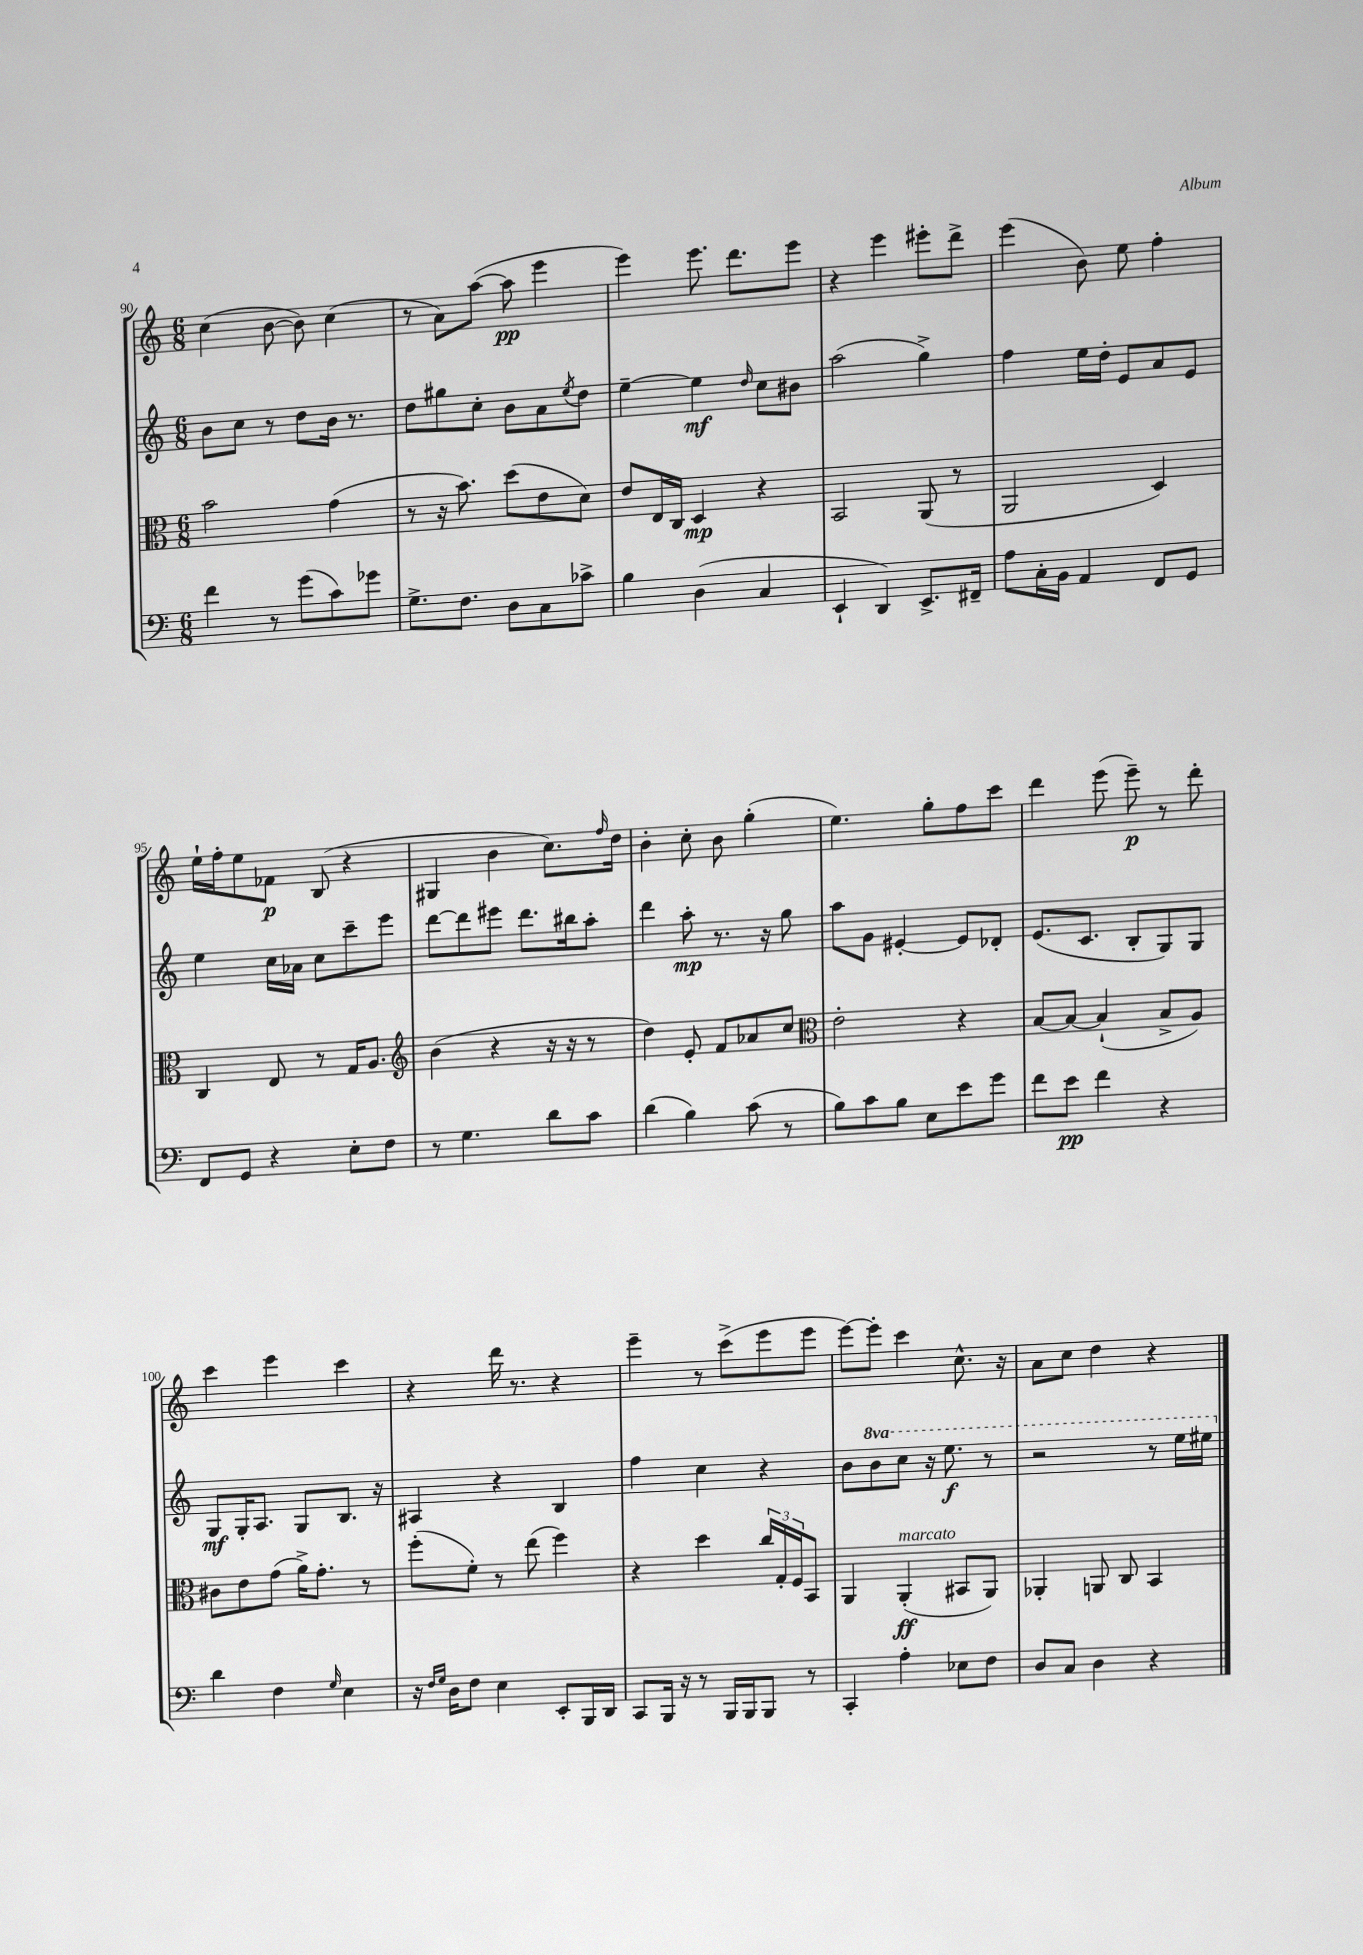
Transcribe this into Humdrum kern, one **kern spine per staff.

**kern	**kern	**kern	**kern
*staff4	*staff3	*staff2	*staff1
*clefF4	*clefC3	*clefG2	*clefG2
*k[]	*k[]	*k[]	*k[]
*M6/8	*M6/8	*M6/8	*M6/8
4f\	2b\	8b\L	(4cc\
.	.	8cc\J	.
8r	.	8r	[8b\
(8g\L	.	8dd\L	8b\])
8c\)	(4g\	16b\Jk	(4cc\
.	.	8.r	.
8g-\J	.	.	.
=	=	=	=
8.G^\L	8r	8dd\L	8r
.	16r	8gg#\	8a\L)
8.F\J	8.b\)	.	.
.	.	8cc'\J	([8aa\J
8D\L	(8dd\L	8b\L	8aa\]
8C\	8e\	8a\	4eee\
.	.	8qee/	.
8c-^\J	8d\J)	8dd\J	.
=	=	=	=
4B\	8e/L	[4ee~\	4eee\)
.	16E/L	.	.
.	16C/JJ	.	.
(4D\	4D/	4ee\]	8.eee\
.	.	.	8.ddd\L
.	.	16qqdd/	.
4C/	4r	8cc\L	.
.	.	8b#\J	8eee\J
=	=	=	=
4EE`/	2BB/	(2aa\	4r
4DD/)	.	.	4eee\
8.EE^/L	(8AA/	4gg^\)	8eee#'\L
.	8r	.	8ddd^\J
16FF#~/Jk	.	.	.
=	=	=	=
8A\L	2AA/	4ff\	(4eee\
16C'\L	.	.	.
16BB\JJ	.	.	.
4AA/	.	16ee\LL	8b\)
.	.	16dd'\JJ	.
.	.	8e/L	8ee\
8FF/L	4D/)	8a/	4ff'\
8GG/J	.	8e/J	.
=	=	=	=
8FF/L	4C/	4ee\	16ee`\LL
.	.	.	16ff'\J
8GG/J	.	.	8ee\
4r	8E/	16cc\LL	8f-\J
.	.	16a-\JJ	.
.	8r	8cc\L	(8B/
8E'\L	16G/LK	8ccc~\	4r
.	8.A/J	.	.
8F\J	.	8eee\J	.
=	=	=	=
*	*clefG2	*	*
8r	(4b\	[8ddd\L	4G#/
4.G\	.	8ddd\]	.
.	4r	8eee#\J	4b\
.	.	8.ddd\L	.
8d\L	16r	.	8.cc\L)
.	16r	16bb#\k	.
8c\J	8r	8aa'\J	.
.	.	.	16qqff/
.	.	.	16dd\Jk
=	=	=	=
(4d\	4dd\)	4ddd\	4b'\
4B\)	8e'/	8aa'\	8cc'\
.	8f/L	8.r	8b\
(8c\	8a-/	.	(4gg'\
.	.	16r	.
8r	8cc/J	8gg\	.
=	=	=	=
*	*clefC3	*	*
8B\L)	2e'\	8aa\L	4.ee\)
8c\	.	8g\J	.
8B\J	.	[4e#'/	.
8E\L	.	.	8gg'\L
8e\	4r	8e#/]L	8ff\
8g\J	.	8d-'/J	8ccc\J
=	=	=	=
8f\L	[8B/L	(8.e/L	4ddd\
8e\J	8B/_J	.	.
.	.	8.c/J	.
4f\	(4B`/]	.	(8eee\
.	.	8B'/L	8eee~\)
4r	8B^/L	8G/)	8r
.	8A/J)	8G/J	8ddd'\
=	=	=	=
4d\	8c#\L	8G/L	4ccc\
.	8e\	16G'/K	.
.	.	8.A/J	.
4F\	(8g\J	.	4eee\
.	16a^\LK)	8G/L	.
.	8.g'\J	.	.
16qqG/	.	.	.
4E\	.	8.B/J	4ccc\
.	8r	.	.
.	.	16r	.
=	=	=	=
16r	(8ff'\L	4A#/	4r
16qqF/LL	.	.	.
16qqG/JJ	.	.	.
16D\LK	.	.	.
8F\J	8f'\J)	.	.
4E\	8r	4r	16ddd\
.	.	.	8.r
.	(8ee\	.	.
8EE'/L	4ff\)	4B/	4r
16BBB/L	.	.	.
16DD/JJ	.	.	.
=	=	=	=
8CC/L	4r	4ff\	4eee~\
16BBB/Jk	.	.	.
16r	.	.	.
8r	4dd\	4cc\	8r
16BBB/LL	.	.	(8ccc^\L
16BBB/J	.	.	.
8BBB/J	24cc/LL	4r	8eee\
.	24G'/	.	.
.	24F/J	.	.
8r	8BB/J	.	8eee\J
=	=	=	=
4CC'/	4AA/	8b\L	[8eee\L)
.	.	8bb\	8eee'\]J
4A'\	(4AA'/	8ccc\J	4ccc\
.	.	16r	.
.	.	8.eee\	.
8E-\L	8BB#/L	.	8.cc^^\
8F\J	8AA/J)	8r	.
.	.	.	16r
=	=	=	=
8D/L	4AA-'/	2r	8a\L
8C/J	.	.	8cc\J
4D\	8AA/	.	4dd\
.	8C/	.	.
4r	4BB/	8r	4r
.	.	16eee\LL	.
.	.	16eee#\JJ	.
==	==	==	==
*-	*-	*-	*-
